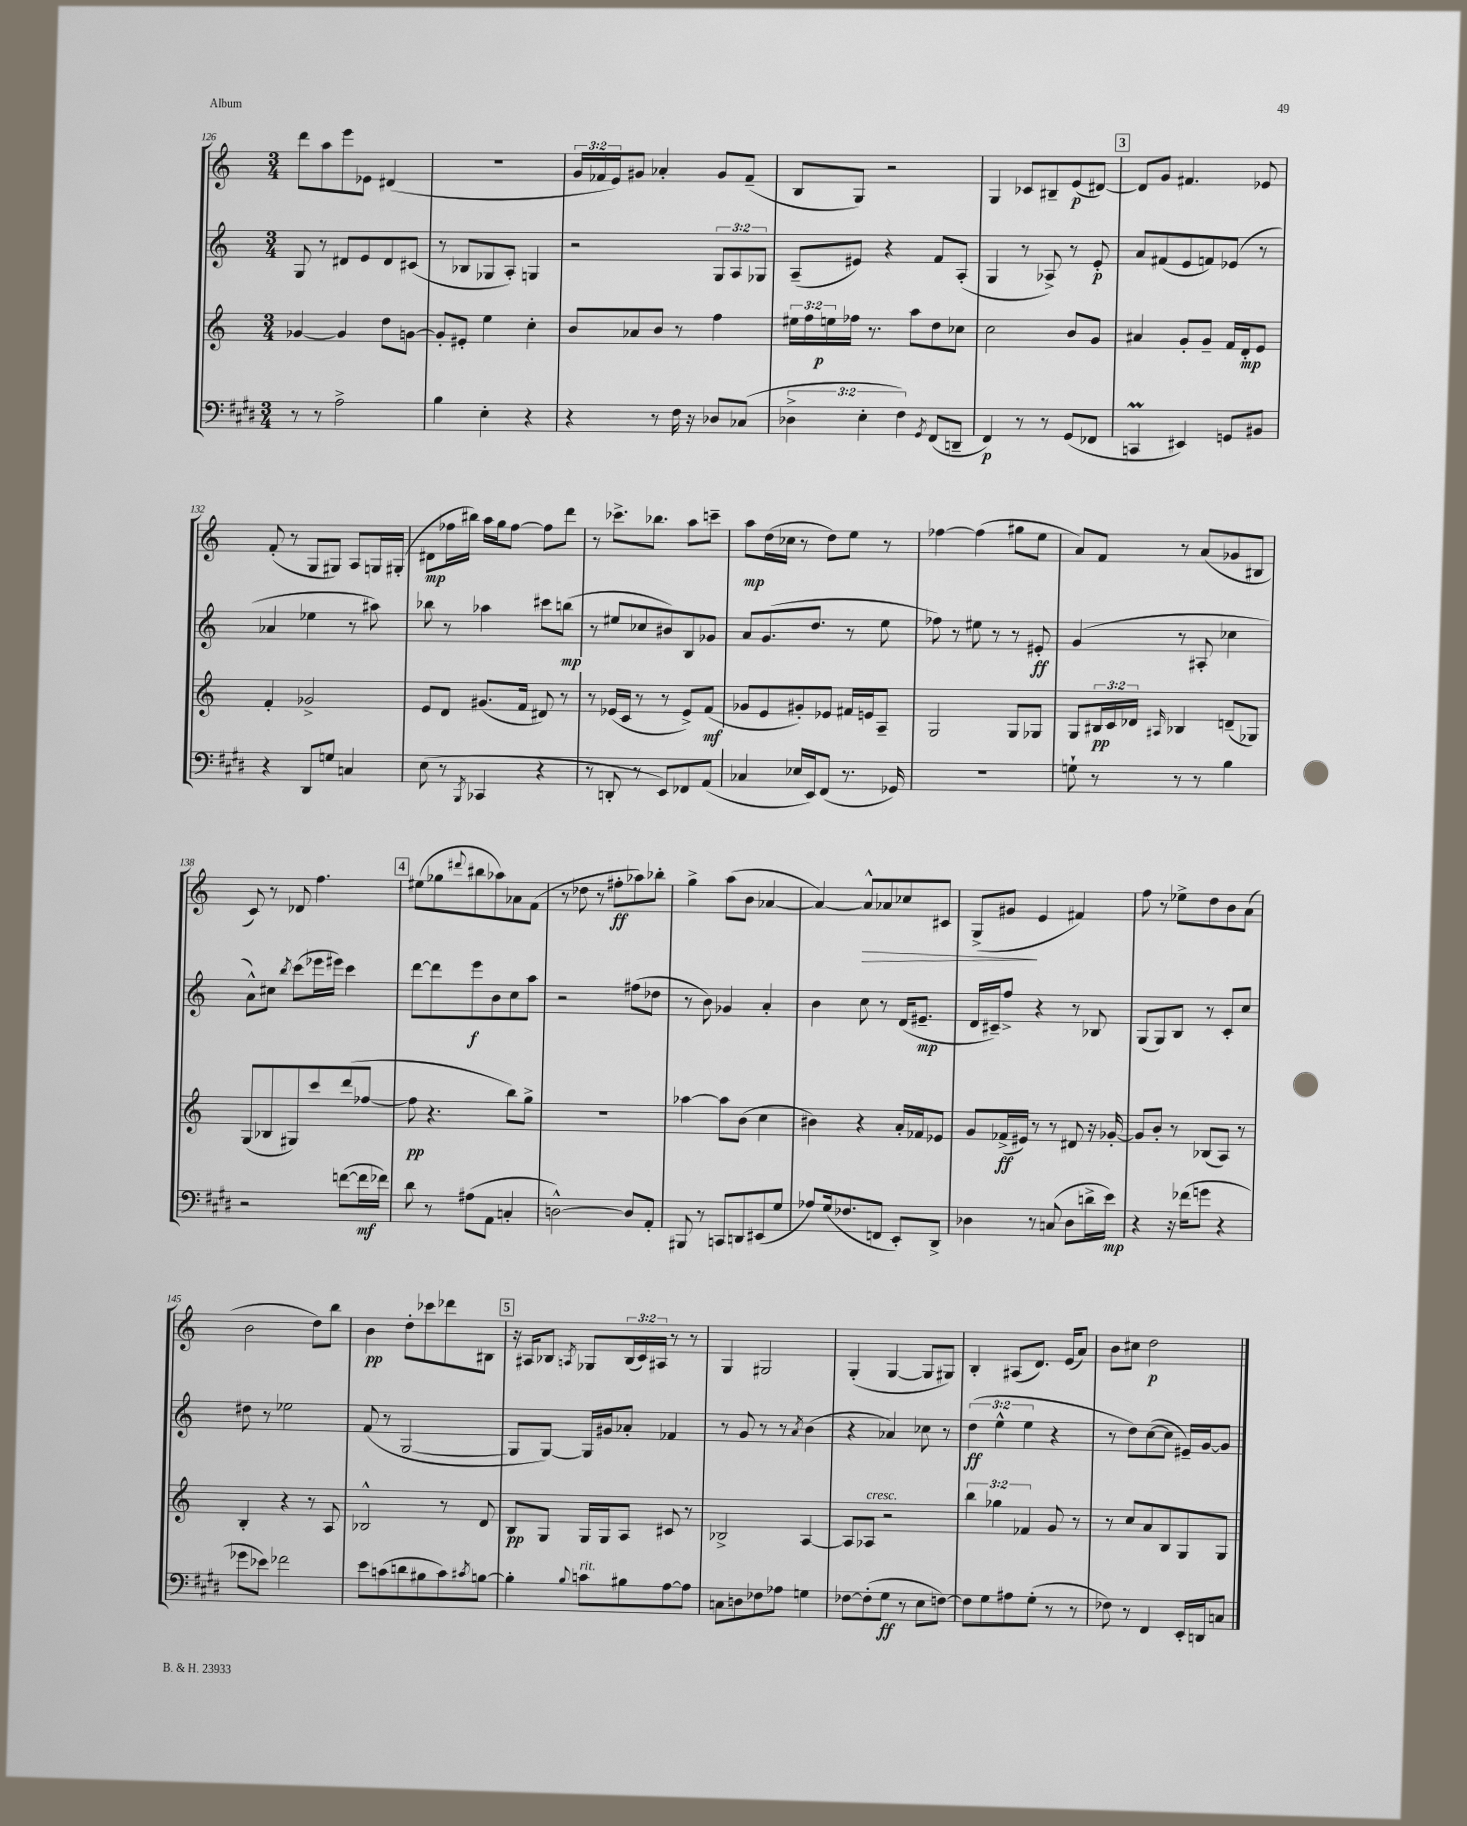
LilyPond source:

<<
\new StaffGroup <<
\new Staff = "s0" {
    \clef treble \key c \major \numericTimeSignature \time 3/4 \override Staff.TupletNumber.text = #tuplet-number::calc-fraction-text
    d'''8 a''8 e'''8 ees'8 dis'4( |
    R2. |
    \tuplet 3/2 { g'16 fes'16 e'16) } gis'8 aes'4-. gis'8 fes'8--( |
    b8 g8) r2 |
    g4 ces'8 bis8-- e'8\p( dis'8~) |
    \mark \markup { \box "3" } dis'8 g'8 fis'4. ees'8 |
    f'8-.( r8 g8 gis8) a8 g16 gis16-.( |
    dis'8\mp fes''16 bis''16) a''16 g''16 fes''8~ fes''8 d'''8 |
    r8 ces'''8.-> bes''8. a''8 c'''8-- |
    a''8\mp d''16( ces''16 r8 d''8) e''8 r8 |
    fes''4~ fes''4( gis''8 e''8 |
    a'8) f'8 r8 a'8( ges'8 bis8 |
    c'8) r8 des'8 f''4. |
    \mark \markup { \box "4" } eis''8( ges''8 \appoggiatura { dis'''8 } bis''8 aes''8) aes'8 f'8( |
    r8 des''8 r8 fis''8-.\ff aes''8) bes''8-. |
    g''4-> a''8( b'8 aes'4~ |
    aes'4~) aes'8-^\> aes'8 ces''8 cis'8 |
    g8->( gis'8\! e'4 fis'4) |
    f''8 r8 ees''8-> d''8 b'8 a'8( |
    b'2 d''8) b''8 |
    b'4\pp d''8-. ces'''8 des'''8 bis8 |
    \mark \markup { \box "5" } r16 ais16 bes8 \acciaccatura { a8 } ges8 \tuplet 3/2 { bes16( c'16) ais16 } r8 r8 |
    g4 gis2 |
    g4-.( g4~ g8 gis8) |
    b4-. ais8( d'8.) e'16( a'8) |
    b'8 cis''8 d''2\p \bar "|." |
}
\new Staff = "s1" {
    \clef treble \key c \major \numericTimeSignature \time 3/4 \override Staff.TupletNumber.text = #tuplet-number::calc-fraction-text
    g8 r8 dis'8 e'8 dis'8 cis'8( |
    r8 bes8 ges8 a8-.) g4 |
    r2 \tuplet 3/2 { g8 a8 ges8 } |
    a8--( eis'8) r4 f'8 a8-.( |
    g4 r8 aes8->) r8 e'8-.\p |
    \mark \markup { \box "3" } a'8 fis'8( e'8 f'8) ees'8( r8 |
    aes'4 ees''4 r8 ais''8) |
    bes''8 r8 aes''4 cis'''8 b''8\mp( |
    r8 eis''8 ces''8 bis'8) b8 ges'8 |
    a'8 g'8.( d''8. r8 e''8 |
    fes''8) r8 eis''8 r8 r8 eis'8-.\ff |
    g'4( r8 ais8-. ces''4 |
    a'8-^) cis''8 \acciaccatura { b''8 } c'''8( ees'''16 eis'''16) c'''4 |
    \mark \markup { \box "4" } d'''8~ d'''8 e'''8\f b'8 c''8 a''8 |
    r2 fis''8( des''8 |
    r8 b'8) ges'4 a'4-. |
    b'4 c''8 r8 d'16( eis'8.--\mp |
    d'16 cis'16--) f''8-> r4 r8 bes8 |
    g8( g8) b8 r8 c'8-. c''8 |
    dis''8 r8 ees''2 |
    f'8( r8 g2~ |
    \mark \markup { \box "5" } g8 g8~) g16 gis'16 aes'8-. fes'4 |
    r8 g'8 r8 r8 \acciaccatura { a'8 } b'4( |
    r4 aes'4) ces''8 r8 |
    \tuplet 3/2 { d''4\ff( e''4-^ e''4 } r4 |
    r8 d''8) c''8~( c''8 eis'16--) g'16~ g'8 \bar "|." |
}
\new Staff = "s2" {
    \clef treble \key c \major \numericTimeSignature \time 3/4 \override Staff.TupletNumber.text = #tuplet-number::calc-fraction-text
    ges'4~ ges'4 d''8 g'8~ |
    g'8-. eis'8-. e''4 c''4-. |
    b'8 aes'8 b'8 r8 f''4 |
    \tuplet 3/2 { eis''16 f''16 e''16\p } fes''16 r8. a''8 d''8 ces''8 |
    c''2 b'8 g'8 |
    \mark \markup { \box "3" } ais'4 g'8-. g'8-- f'16 d'16-.\mp e'8 |
    f'4-. ges'2-> |
    e'8 d'8 gis'8.( f'16 dis'8) r8 |
    r8 ees'16( c'16 r8 r8 ees'8->) f'8\mf( |
    ges'8 e'8 gis'8-.) ees'8 fis'16 e'16 a8-- |
    g2 g8 ges8 |
    g8 \tuplet 3/2 { bis16\pp c'16 des'16 } \grace { ais16 } bes4 d'8--( ges8) |
    g8( bes8 gis8) c'''8 d'''8( fes''8~ |
    \mark \markup { \box "4" } fes''8\pp r4. b''8) g''8-> |
    R2. |
    aes''4~ aes''8 b'8( c''4 |
    bis'4) r4 a'16-. fes'16 ees'8 |
    g'8 fes'16->\ff( eis'16) r8 r8 dis'8 r16 ges'16~-. |
    ges'8 b'8-. r8 bes8( a8) r8 |
    b4-. r4 r8 a8 |
    bes2-^ r8 d'8 |
    \mark \markup { \box "5" } b8\pp g8 g16 g16 a8 cis'8 r8 |
    bes2-> a4~ |
    a8 aes8^\markup { \italic "cresc." } r2 |
    \tuplet 3/2 { b''4 ges''4 fes'4 } g'8 r8 |
    r8 c''8 a'8 b8 g8 g8 \bar "|." |
}
\new Staff = "s3" {
    \clef bass \key e \major \numericTimeSignature \time 3/4 \override Staff.TupletNumber.text = #tuplet-number::calc-fraction-text
    r8 r8 a2-> |
    b4 e4-. r4 |
    r4 r8 fis16 r16 des8 ces8( |
    \tuplet 3/2 { des4-> e4-. fis4) } \acciaccatura { gis,8 } fis,8( d,8-- |
    fis,4\p) r8 r8 gis,8( fes,8 |
    \mark \markup { \box "3" } c,4\prall eis,4) g,8 bis,8 |
    r4 dis,8 g8 c4 |
    e8( r8 \acciaccatura { b,,8 } ces,4 r4 |
    r8 d,8-. r8 e,8) fes,8 a,8( |
    ces4 ees16 e,16) fis,8( r8. ges,16) |
    R2. |
    g8-! r8 r8 r8 b4 |
    r2 f'8~( f'16\mf fes'16) |
    \mark \markup { \box "4" } dis'8 r8 ais8( a,8 c4-. |
    d2~-^) d8 a,8-. |
    bis,,8 r8 c,8 d,8 eis,8( gis8 |
    aes8) gis16( fes8. f,8 e,8-.) dis,8-> |
    des4 r8 c8( des8 d'16-> e'16\mp) |
    r4 r16 fes'16( g'8 r4 |
    ges'8 ees'8) fes'2 |
    e'8 c'8( d'8 bis8 c'8) \acciaccatura { cis'8 } b8~ |
    \mark \markup { \box "5" } b4-. \appoggiatura { b8 } c'8^\markup { \italic "rit." } bis8 a8~ a8 |
    c8 d8 fes8 aes8 g4 |
    fes8~ fes8-.( gis8\ff r8 e8 f8~) |
    f8 gis8 ais8 gis8-.( r8 r8 |
    fes8) r8 fis,4 e,16-. d,16 c8 \bar "|." |
}
>>
>>
\layout { \context { \Score currentBarNumber = #126 } }
